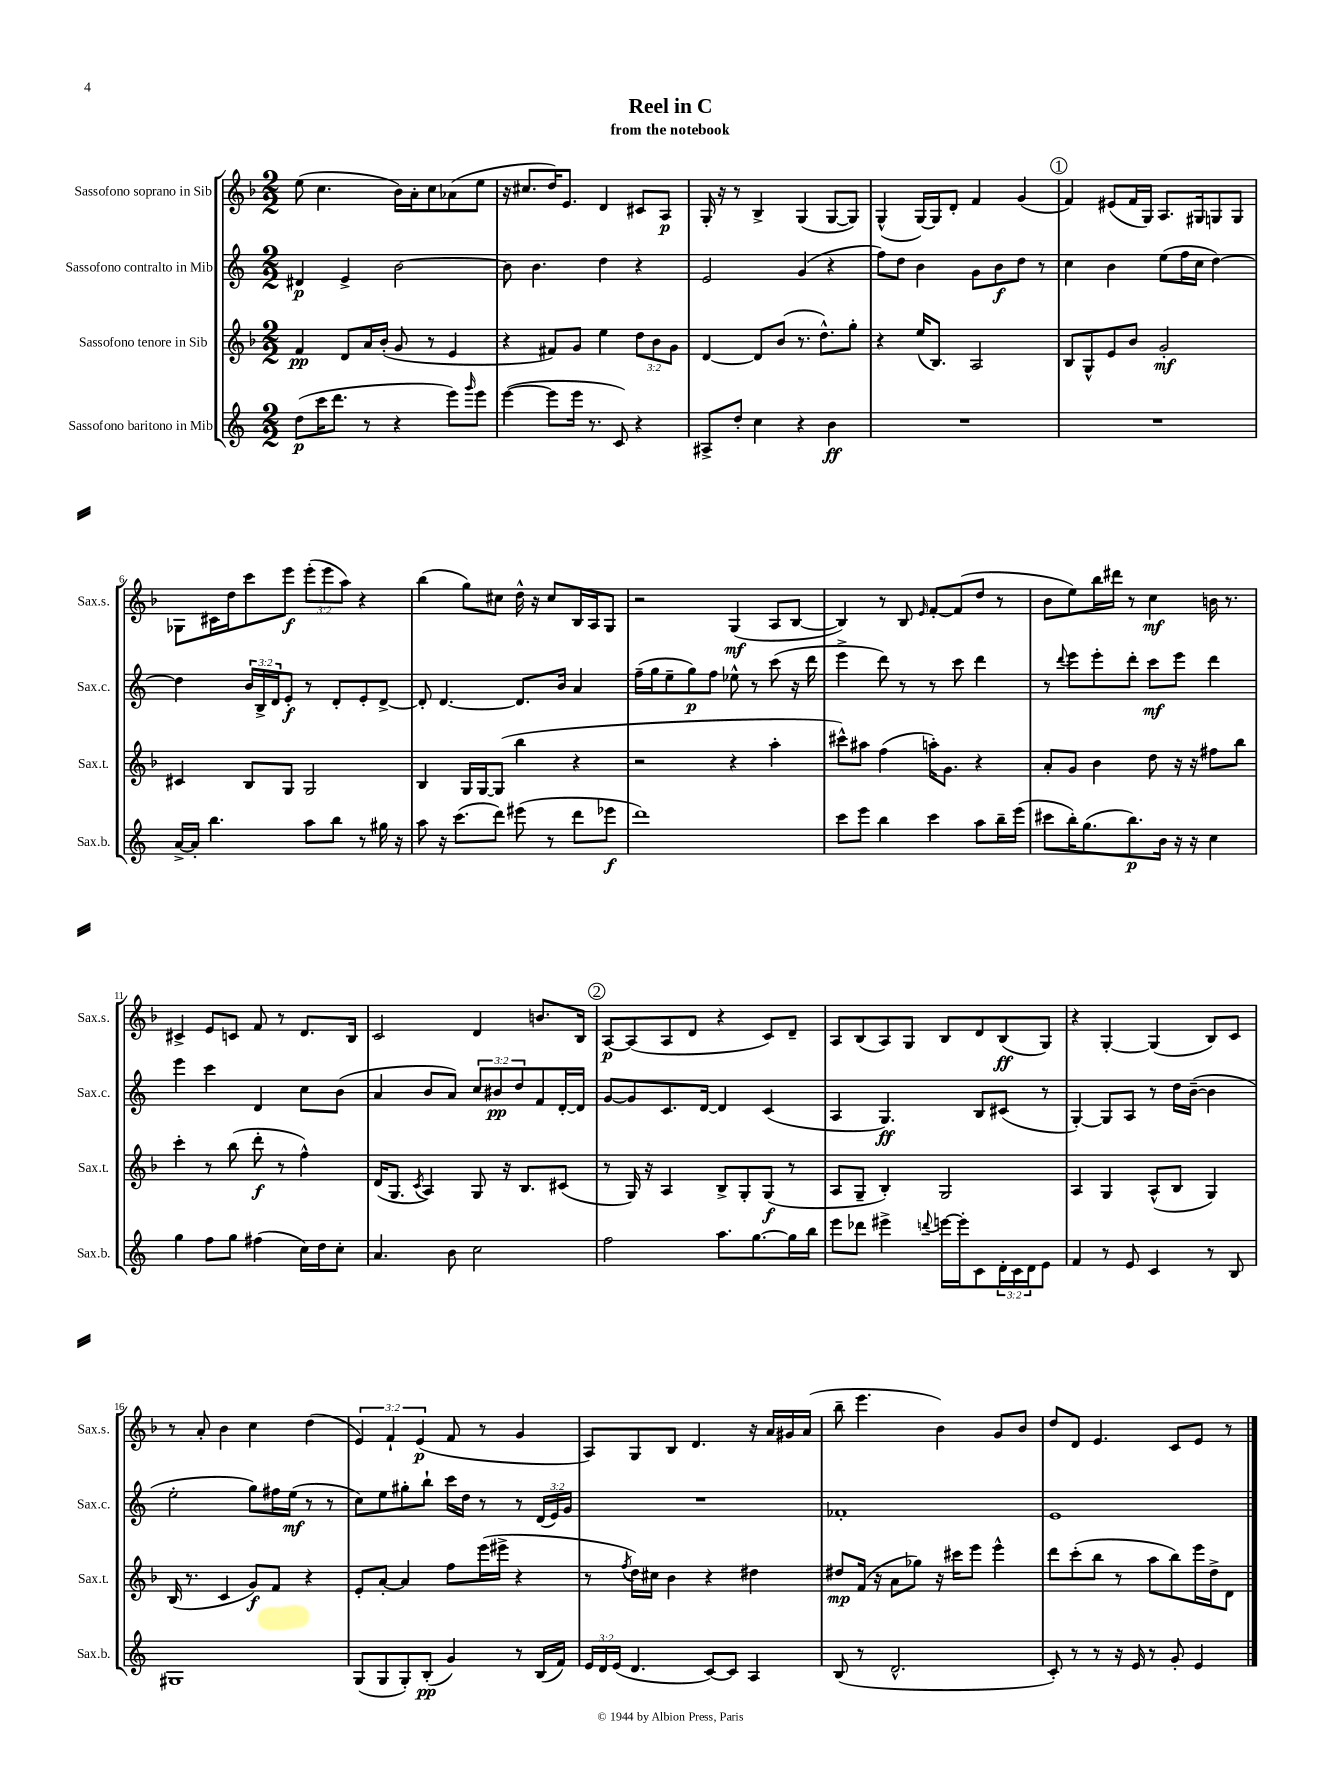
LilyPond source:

\header { title = "Reel in C" subtitle = "from the notebook" }
<<
\new StaffGroup <<
\new Staff = "s0" \with { instrumentName = "Sassofono soprano in Sib" shortInstrumentName = "Sax.s." } {
    \clef treble \key f \major \numericTimeSignature \time 2/2 \override Staff.TupletNumber.text = #tuplet-number::calc-fraction-text
    e''8( c''4. bes'16) a'16-. c''8 aes'8( e''8 |
    r16 cis''8. d''16) e'8. d'4 cis'8 a8\p |
    g16-. r16 r8 bes4-> g4( g8~ g8) |
    g4-^( g16~) g16 d'8-. f'4 g'4( |
    \mark \markup { \circle "1" } f'4) eis'8( f'16 g16) a8. gis16 g8 g8 |
    ges8 cis'16 d''16 c'''8 e'''8\f \tuplet 3/2 { e'''8-.( e'''8 a''8) } r4 |
    bes''4( g''8) cis''8 d''16-^ r16 cis''8 bes16 a16 g8 |
    r2 g4\mf( a8 bes8~ |
    bes4) r8 bes8 \grace { e'16 } f'8~-. f'8( d''8 r8 |
    bes'8 e''8) bes''16 dis'''16 r8 c''4\mf b'16 r8. |
    cis'4-> e'8 c'8 f'8 r8 d'8. bes16 |
    c'2 d'4 b'8. bes16 |
    \mark \markup { \circle "2" } a8~\p a8( a8 d'8 r4 c'8) d'8-- |
    a8 bes8( a8) g8 bes8 d'8 bes8\ff( g8) |
    r4 g4~-. g4( bes8) c'8 |
    r8 a'8-. bes'4 c''4 d''4( |
    \tuplet 3/2 { e'4) f'4-! e'4\p( } f'8 r8 g'4 |
    a8) g8 bes8 d'4. r16 a'16 gis'16 a'16( |
    bes''8-- e'''4. bes'4) g'8 bes'8 |
    d''8 d'8 e'4. c'8 e'8 r8 \bar "|." |
}
\new Staff = "s1" \with { instrumentName = "Sassofono contralto in Mib" shortInstrumentName = "Sax.c." } {
    \clef treble \key c \major \numericTimeSignature \time 2/2 \override Staff.TupletNumber.text = #tuplet-number::calc-fraction-text
    dis'4\p e'4-> b'2~ |
    b'8 b'4. d''4 r4 |
    e'2 g'4( r4 |
    f''8) d''8 b'4 g'8 b'8\f d''8 r8 |
    \mark \markup { \circle "1" } c''4 b'4 e''8( f''16 c''16 d''4~) |
    d''4 \tuplet 3/2 { b'16 b16-> d'16 } e'8-.\f r8 d'8-. e'8-. d'8~-> |
    d'8-. d'4.~ d'8. b'16 a'4 |
    f''16--( g''16 e''8-- g''8\p) f''8 ees''8-^ r8 c'''8( r16 d'''16 |
    e'''4-> d'''8) r8 r8 c'''8 d'''4 |
    r8 \appoggiatura { d'''8 } e'''8 e'''8-. d'''8-. c'''8\mf e'''8 d'''4 |
    e'''4 c'''4 d'4 c''8 b'8( |
    a'4 b'8 a'8) \tuplet 3/2 { c''8 bis'8\pp d''8 } f'8 d'16~-. d'16 |
    \mark \markup { \circle "2" } g'8~ g'8 c'8. d'16~ d'4 c'4( |
    a4 g4.\ff) b8 cis'8( r8 |
    g4~-.) g8 a8 r8 d''16 b'16~--( b'4 |
    e''2-. g''8) fis''16 e''16\mf( r8 r8 |
    c''8) e''8 gis''8-. b''8-! c'''16 d''16 r8 r8 \tuplet 3/2 { d'16( e'16) g'16 } |
    R1 |
    fes'1-. |
    e'1 \bar "|." |
}
\new Staff = "s2" \with { instrumentName = "Sassofono tenore in Sib" shortInstrumentName = "Sax.t." } {
    \clef treble \key f \major \numericTimeSignature \time 2/2 \override Staff.TupletNumber.text = #tuplet-number::calc-fraction-text
    f'4\pp d'8 a'16 bes'16-.( g'8 r8 e'4 |
    r4 fis'8) g'8 e''4 \tuplet 3/2 { d''8 bes'8 g'8 } |
    d'4~ d'8 bes'8( r8. d''8.-^) g''8-. |
    r4 e''16( bes8.) a2 |
    \mark \markup { \circle "1" } bes8 g8-^ e'8 bes'8 g'2-.\mf |
    cis'4 bes8 g8 g2 |
    bes4 g16 g16~ g8( bes''4 r4 |
    r2 r4 a''4-. |
    cis'''8-^) ais''8 f''4( a''16-.) g'8. r4 |
    a'8-. g'8 bes'4 d''8 r16 r16 fis''8 bes''8 |
    c'''4-. r8 bes''8( d'''8-.\f r8 f''4-^) |
    d'16( g8. \acciaccatura { c'8 } a4) g8 r16 bes8. cis'8( |
    \mark \markup { \circle "2" } r8 g16) r16 a4 bes8-> g8-. g8\f( r8 |
    a8 g8-- bes4-.) g2 |
    a4 g4 a8-^( bes8 g4) |
    bes16( r8. c'4 g'8\f) f'8 r4 |
    e'8-. a'8~-. a'4 f''8 e'''16( eis'''16-> r4 |
    r8 \acciaccatura { f''8 } d''16) cis''16 bes'4 r4 dis''4 |
    dis''8\mp f'16( r16 a'8 ges''8) r16 cis'''16 e'''8 e'''4-^ |
    d'''8 c'''8-.( bes''8 r8 a''8 bes''8) e'''16 d''16-> d'8 \bar "|." |
}
\new Staff = "s3" \with { instrumentName = "Sassofono baritono in Mib" shortInstrumentName = "Sax.b." } {
    \clef treble \key c \major \numericTimeSignature \time 2/2 \override Staff.TupletNumber.text = #tuplet-number::calc-fraction-text
    d''8\p( c'''16 d'''8. r8 r4 e'''8) \grace { g'''16 } e'''8 |
    e'''4~( e'''8 e'''16 r8. c'8) r4 |
    ais8-> d''8-. c''4 r4 b'4\ff |
    R1 |
    \mark \markup { \circle "1" } R1 |
    a'16~-> a'16-. b''4. a''8 b''8 r8 gis''16 r16 |
    a''8 r16 c'''8.( d'''8) eis'''8( r8 d'''8 ees'''8\f |
    d'''1) |
    c'''8 e'''8 b''4 c'''4 a''8 b''16-- e'''16( |
    cis'''8 b''16-.) g''8.( b''8.\p) b'16 r16 r16 c''4 |
    g''4 f''8 g''8 fis''4( c''16) d''16 c''8-. |
    a'4. b'8 c''2 |
    \mark \markup { \circle "2" } f''2 a''8. g''8.~ g''16 b''16 |
    e'''8 des'''8 eis'''4-> \appoggiatura { d'''8 } e'''16~ e'''16-. c'8 \tuplet 3/2 { d'16-. c'16 d'16 } e'8 |
    f'4 r8 e'8 c'4 r8 b8 |
    gis1 |
    g8( g8 g8-.) b8-.\pp( g'4) r8 b16( f'16) |
    \tuplet 3/2 { e'16 d'16 e'16( } d'4. c'8~) c'8 a4 |
    b8( r8 d'2.-^ |
    c'8-.) r8 r8 r16 e'16 r8 g'8-. e'4 \bar "|." |
}
>>
>>
